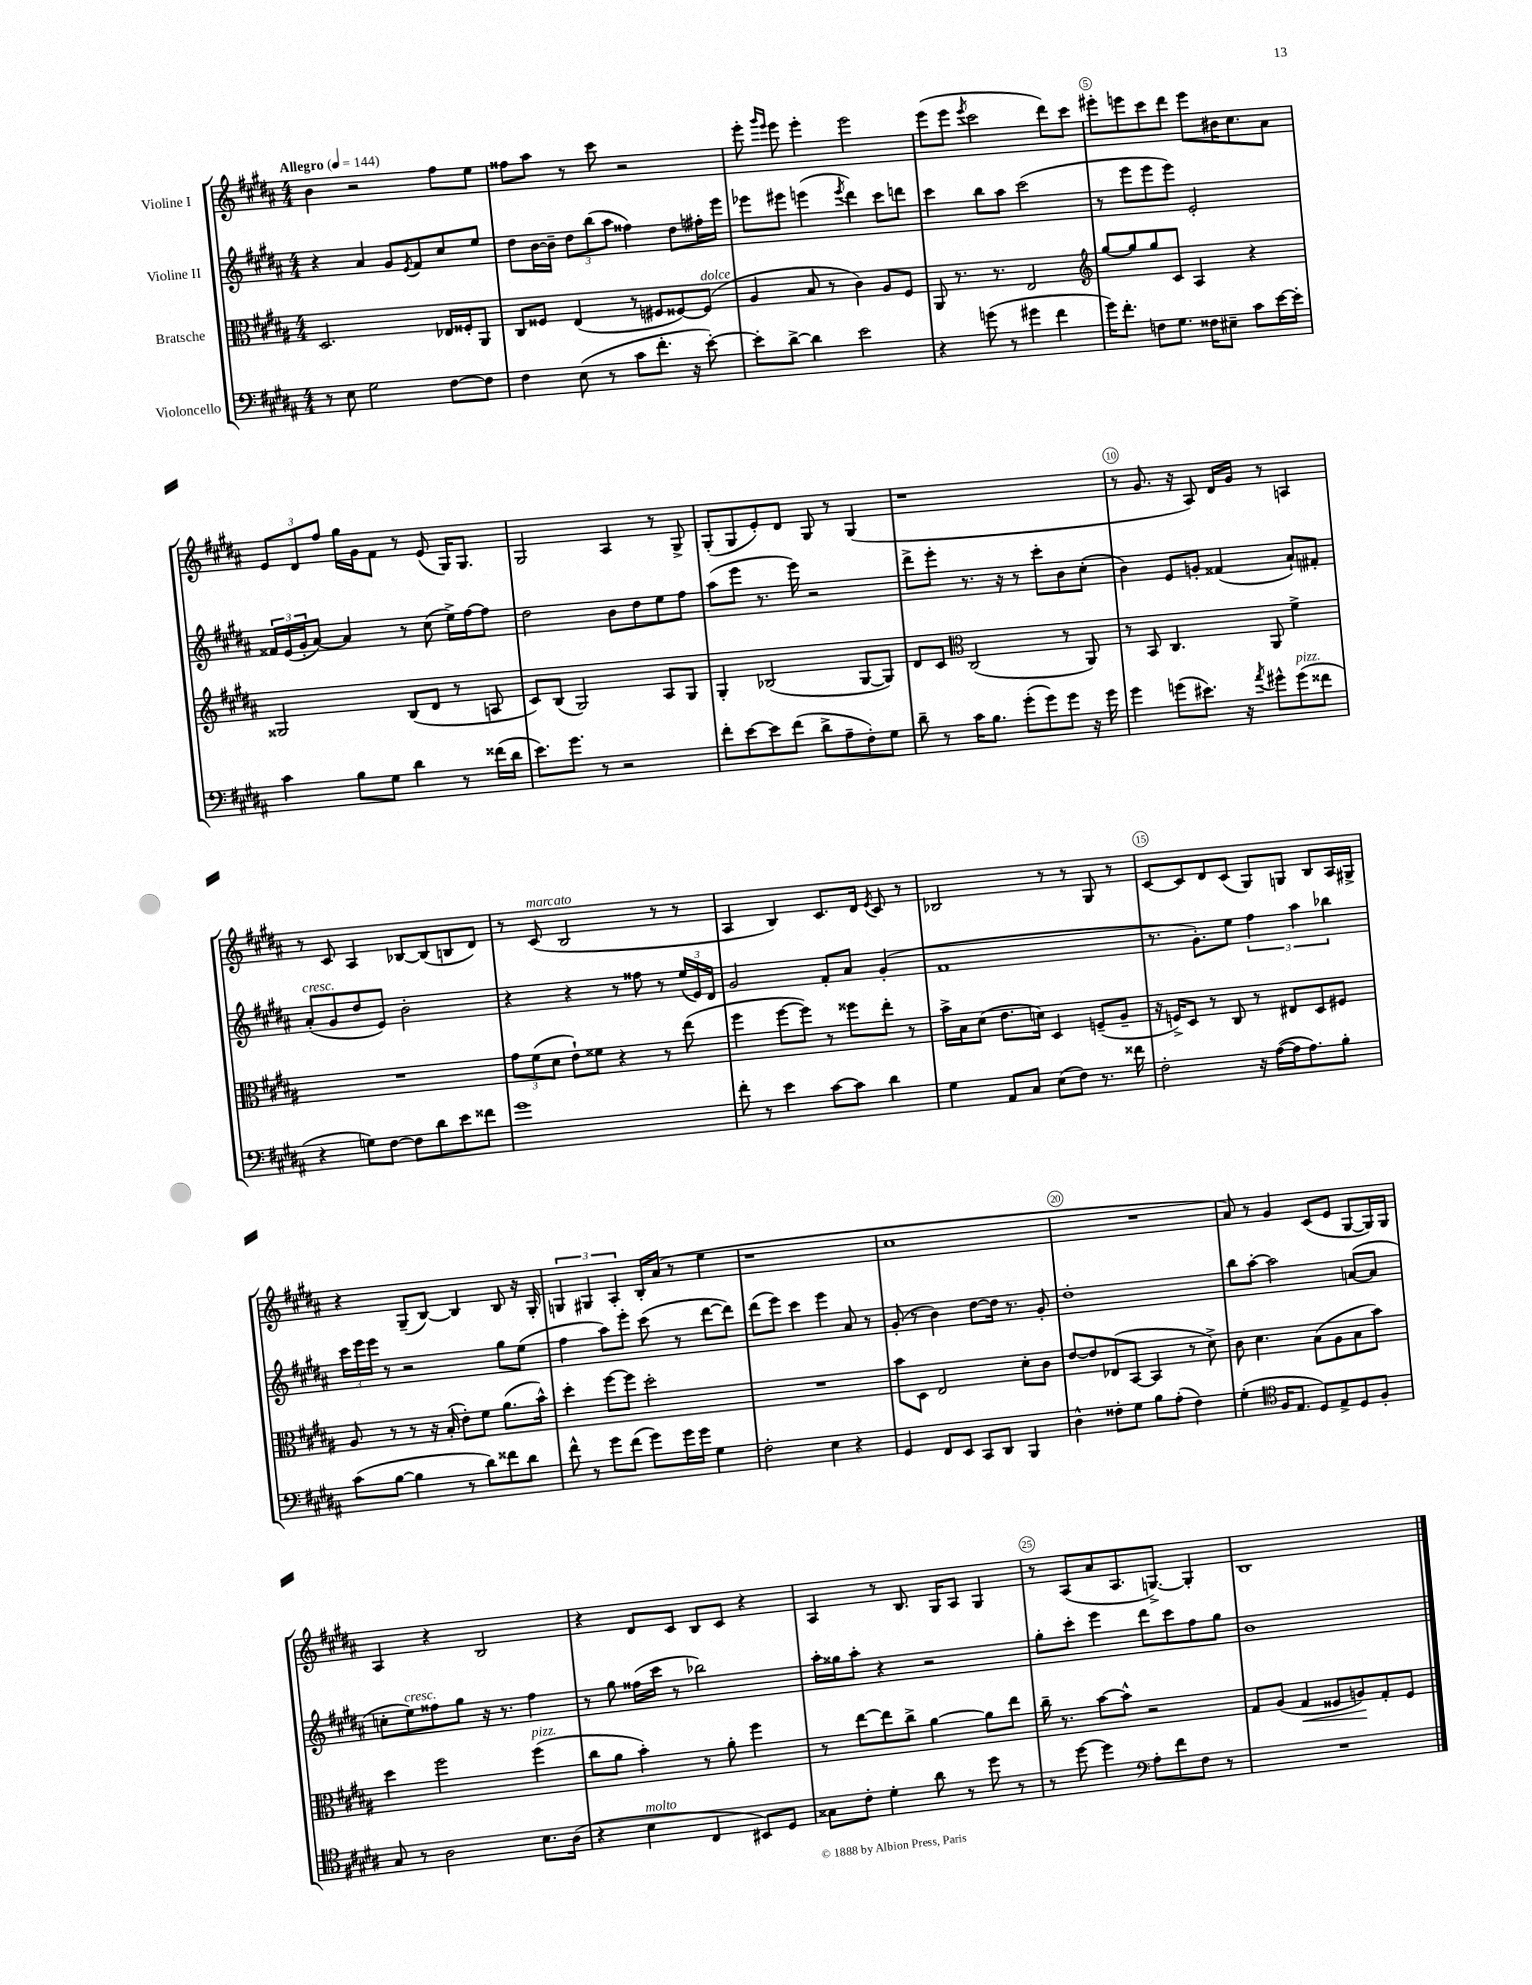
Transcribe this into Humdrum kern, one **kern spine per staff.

**kern	**kern	**dynam	**kern	**kern
*part4	*part3	*part3	*part2	*part1
*staff4	*staff3	*staff3	*staff2	*staff1
*I"Violoncello	*I"Bratsche	*	*I"Violine II	*I"Violine I
*clefF4	*clefC3	*	*clefG2	*clefG2
*k[f#c#g#d#a#]	*k[f#c#g#d#a#]	*	*k[f#c#g#d#a#]	*k[f#c#g#d#a#]
*M4/4	*M4/4	*	*M4/4	*M4/4
*MM144	*MM144	*	*MM144	*MM144
=1	=1	=1	=1	=1
!	!	!	!	!LO:TX:a:B:t=Allegro
8r	2.D#/	.	4r	4b\
8E\	.	.	.	.
2G#\	.	.	4a#/	2r
.	.	.	8g#/L	.
.	.	.	8qe/	.
.	.	.	8f#/	.
[8F#\L	16E-X/LL	.	8cc#/	8ff#\L
.	16F##X'/J	.	.	.
8F#\J]	8AA#/J	.	8ee/J	8ee\J
=2	=2	=2	=2	=2
4F#\	8C#/L	.	8dd#\L	8ff##X\L
.	8F##X/J	.	[16b\L	8aa#\J
.	.	.	16b~\JJ]	.
(8E\	(4E/	.	12dd#\L	8r
.	.	.	(12bb\	.
8r	.	.	.	8ccc#\
.	.	.	12aa#\J	.
8c#\L	8r	.	4ff##X\)	2r
8.f#'\J	8F#X/L	.	.	.
.	[8F##X/)	.	8dd#\L	.
16r	.	.	.	.
!	!LO:TX:a:i:t=dolce	!	!	!
[8e'\)	(8F##/J]	.	16ff#X'\L	.
.	.	.	16eee\JJ	.
=3	=3	=3	=3	=3
8e'\L]	4A#/	.	8eee-X\L	8eee'\
.	.	.	.	16qqggg#/LL
.	.	.	.	16qqeee/JJ
[8d#^\J	.	.	8eee#X\J	8eee\
4d#\]	8B/	.	(4eeen\	4eee'\
.	8r	.	.	.
.	.	.	8qeee/	.
2e\	4c#\)	.	4ddd#\)	2eee\
.	8A#/L	.	8ccc#\L	.
.	8F#/J	.	8dddn\J	.
=4	=4	=4	=4	=4
4r	8AA#/	.	4ccc#\	(8eee\L
.	8.r	.	.	8eee\J
.	.	.	.	8qeee/
(8gn\	.	.	8bb\L	2ccc#\
.	8.r	.	.	.
8r	.	.	8aa#\J	.
4g#X\	2E/	.	(2ccc#\	.
4f#\	.	.	.	8ddd#\L)
.	.	.	.	8ccc#\J
=5	=5	=5	=5	=5
*	*clefG2	*	*	*
16g#\KL)	[8gg#/L	.	8r	8eee#X'\L
8.f#'\J	.	.	.	.
.	8gg#/]	.	8eee\L	8eeen\
8Fn\L	8gg#/	.	8eee\	8ccc#\
8.G#\J	8c#/J	.	8eee\J)	8ddd#\J
.	4A#/	.	2e'/	8eee\L
16F##X\KL	.	.	.	.
8E#X~\J	.	.	.	16b#X\K
.	.	.	.	8.cc#\
8c#\L	4r	.	.	.
[16e\L	.	.	.	8a#\J
16e'\JJ]	.	.	.	.
!!LO:LB:g=z
=6	=6	=6	=6	=6
4c#\	2G##X/	.	24f##X/LL	12e/L
.	.	.	(24e/	.
.	.	.	24g#'/J	12d#/
.	.	.	[8a#/J)	.
.	.	.	.	12ff#/J
8B\L	.	.	4a#/]	16gg#\LL
.	.	.	.	16g#\J
8G#\J	.	.	.	8f#\J
4d#\	(8B/L	.	8r	8r
.	8d#/J	.	(8cc#\	(8e/
8r	8r	.	16ee^\LL)	16G#/KL)
.	.	.	[16ff#\J	8.G#/J
(16f##X\LL	8An/	.	8ff#\J]	.
16d#\JJ	.	.	.	.
=7	=7	=7	=7	=7
8.e\L)	8c#/L)	.	2dd#\	2G#/
.	(8B/J	.	.	.
8.g#\J	.	.	.	.
.	2G#/)	.	.	.
8r	.	.	.	.
2r	.	.	8b\L	4A#/
.	.	.	8dd#\	.
.	8A#/L	.	8ee\	8r
.	8G#/J	.	8ff#\J	8G#^/
=8	=8	=8	=8	=8
8f#'\L	4G#'/	.	(8aa#\L	(8G#'/L
[8e\	.	.	8eee\J	8G#/
8e\]	(2B-X/	.	8.r	8e'/)
(8f#\J	.	.	.	8d#/J
.	.	.	16eee\)	.
8d#^\L	.	.	2r	8G#/
8A#~\	.	.	.	8r
8F#'\)	[8G#/L	.	.	(4G#/
8G#\J	8G#/J])	.	.	.
=9	=9	=9	=9	=9
8d#~\	8d#/L	.	8ddd#^\L	1r
8r	8c#/J	.	8eee'\J	.
*	*clefC3	*	*	*
16c#\KL	(2C#/	.	8.r	.
8.B\J	.	.	.	.
.	.	.	16r	.
(8g#'\L	.	.	8r	.
8g#\)	.	.	8ccc#'\L	.
8g#\J	8r	.	8b\	.
16r	8AA#/)	.	(8cc#'\J	.
16g#\	.	.	.	.
=10	=10	=10	=10	=10
4g#\	8r	.	4b\)	8r
.	8BB/	.	.	8.g#/
(8gn\L	4.C#/	.	8e/L	.
.	.	.	.	16r
8.e#X\J)	.	.	8gn'/J	8A#/)
.	.	.	(4f##X/	16d#/LL
16r	.	.	.	16g#/JJ
8qa#/	.	.	.	.
8g#X^^\L	8AA#/	.	.	8r
!LO:TX:a:i:t=pizz.	!	!	!	!
(8g#\	4f#^\	.	8a#`/L)	4An/
8f##X\J	.	.	8f#X'/J	.
!!LO:LB:g=z
=11	=11	=11	=11	=11
!	!	!	!LO:TX:a:i:t=cresc.	!
4r	1r	.	(8a#'/L	8r
.	.	.	8g#/	8c#/
8Gn\L)	.	.	8dd#/	4A#/
[8F#\J	.	.	8e/J)	.
8F#\L]	.	.	2b'\	[8B-X/L
8d#\	.	.	.	(8B-/]
8e\	.	.	.	8Bn/
8f##X\J	.	.	.	8d#/J)
=12	=12	=12	=12	=12
1g#	12g#\L	.	4r	8r
.	(12f#\	.	.	.
!	!	!	!	!LO:TX:a:i:t=marcato
.	.	.	.	(8c#/
.	12d#\J	.	.	.
.	8e`\L)	.	4r	2B/
.	8f##X\J	.	.	.
.	4r	.	8r	.
.	.	.	8ff##X\	.
.	8r	.	8r	8r
.	(8ee\	.	(24ee/LL	8r
.	.	.	24e/)	.
.	.	.	24d#/JJ	.
=13	=13	=13	=13	=13
8f#'\	4ff#\	.	2g#/	4A#/
8r	.	.	.	.
4e\	[8ff#\L	.	.	4B/)
.	8ff#\J])	.	.	.
[8c#\L	8r	.	8f#'/L	8.c#/L
8c#\J]	8ff##X\L	.	8a#/J	.
.	.	.	.	16d#/Jk
.	.	.	.	8qe/
4d#\	8ee'\J	.	(4g#'/	8c#/
.	8r	.	.	8r
=14	=14	=14	=14	=14
4G#\	16b^\LL	.	1f#	2B-X/
.	16B\J	.	.	.
.	(8d#\J	.	.	.
8AA#/L	8.e\L	.	.	.
8C#/J	.	.	.	.
.	16dn\Jk)	.	.	.
(8E\L	4D#/	.	.	8r
8F#\J)	.	.	.	8r
8.r	(8Fn~/L	.	.	8G#/
.	8A#~/J	.	.	8r
16f##X\	.	.	.	.
=15	=15	=15	=15	=15
2F#'\	16r	.	8.r	[8c#/L
.	16Fn^/KL)	.	.	.
.	8D#/J	.	.	8c#/]
.	.	.	8.g#'\L)	.
.	8r	.	.	8d#/
.	8C#/	.	8ee\J	(8c#/J
16r	8r	.	6ff#\	8G#/L)
([16A#\LL	.	.	.	.
16A#\J]	8E#X/L	.	.	8Gn/J
.	.	.	6aa#\	.
8.A#\)	.	.	.	.
.	8D#/	.	.	8B/L
.	.	.	6bb-X\	.
8B'\J	8F#X/J	.	.	16A#/L
.	.	.	.	16G#X^/JJ
!!LO:LB:g=z
=16	=16	=16	=16	=16
(8c#\L	8A#/	.	24ccc#\LL	4r
.	.	.	24eee\	.
.	.	.	24eee\JJ	.
[8B\J	8r	.	8r	.
4B\]	8r	.	2r	(8G#~/L
.	16r	.	.	[8B/J)
.	(16B'/	.	.	.
8r	8e'\L)	.	.	4B/]
8d#\L)	8f#\J	.	.	.
8f##X\	(8.a#\L	.	8gg#\L	8B/
8d#\J	.	.	(8ee\J	16r
.	16b^^\Jk)	.	.	16G#'/
=17	=17	=17	=17	=17
8f#^^\	4dd#'\	.	4ff#\	6Gn/
8r	.	.	.	.
.	.	.	.	6G#X/
8g#\L	[8ff#\L	.	8aa#\L)	.
.	.	.	.	6A#'/
(8f#\J	8ff#\J]	.	8eee'\J	.
8g#\L)	2dd#'\	.	(8ccc#\	16B'/LL
.	.	.	.	(16a#/JJ
16g#\L	.	.	8r	8r
16g#\JJ	.	.	.	.
4G#\	.	.	[8ddd#\L	4ee\
.	.	.	8ddd#\J])	.
=18	=18	=18	=18	=18
2F#'\	1r	.	(8ddd#\L	1r
.	.	.	8eee\J)	.
.	.	.	4ccc#\	.
4E\	.	.	4eee\	.
4r	.	.	8a#/	.
.	.	.	8r	.
=19	=19	=19	=19	=19
4GG#/	8b\L	.	(8g#'/	1cc#
.	8D#\J	.	8r	.
8FF#/L	2E/	.	4b\)	.
8EE/J	.	.	.	.
8CC#/L	.	.	[8dd#\L	.
8DD#/J	.	.	16dd#\Jk]	.
.	.	.	8.r	.
4BBB/	8d#'\L	.	.	.
.	8c#\J	.	8g#'/	.
=20	=20	=20	=20	=20
4D#^^\	[8e/L	.	1dd#'	1r
.	8e/]	.	.	.
8F##X'\L	(8E-X/	.	.	.
8G#\J	[8BB/J	.	.	.
8B\L	4BB/]	.	.	.
(8A#'\J	.	.	.	.
4F##\)	8r	.	.	.
.	8d#^\)	.	.	.
=21	=21	=21	=21	=21
(4G#'\	8c#\	.	8bb\L	8a#/)
.	4.d#\	.	[8aa#'\J	8r
*clefC4	*	*	*	*
16F#/KL	.	.	2aa#\]	4g#/
8.E/J	.	.	.	.
8D#/L)	(8B\L	.	.	(8c#/L
8E^/	8A#\	.	.	8e/J
8D#/	8B\	.	([8an/L	[8G#/L
8F#'/J	8b\J)	.	8a/J]	16G#/L])
.	.	.	.	16G#/JJ
!!LO:LB:g=z
=22	=22	=22	=22	=22
8G#/	4dd#\	.	8ccn'\L	4A#/
!	!	!	!LO:TX:a:i:t=cresc.	!
8r	.	.	8ee\)	.
2A#\	2ff#\	.	8ff##X\	4r
.	.	.	8gg#\J	.
.	.	.	16r	2B/
.	.	.	8.r	.
!	!LO:TX:a:i:t=pizz.	!	!	!
8.B\L	(4ff#\	.	4ff##\	.
(16A#\Jk	.	.	.	.
=23	=23	=23	=23	=23
4r	8cc#\L	.	8r	4r
.	8a#\J	.	8gg#\	.
!LO:TX:a:i:t=molto	!	!	!	!
4B\	4b'\)	.	(16ff##X\LL	8d#/L
.	.	.	16ccc#\JJ	.
.	.	.	8r	8c#/J
4C#/	8r	.	2bb-X\)	8B/L
.	8a#'\	.	.	8c#/J
8BB#X/L)	4ff#\	.	.	4r
8D#/J	.	.	.	.
=24	=24	=24	=24	=24
8G##X\L	8r	.	16aa#'\LL	4A#/
.	.	.	16gg##X\J	.
8c#'\J	[8ee\L	.	8aa#'\J	.
4d#'\	8ee\]	.	4r	8r
.	8cc#^\J	.	.	8.B/
8a#\	[4a#\	.	2r	.
.	.	.	.	16G#/KL
8r	.	.	.	8A#/J
8dd#\	8a#\L]	.	.	4G#/
8r	8ee\J	.	.	.
=25	=25	=25	=25	=25
8r	16cc#~\	.	8gg#'\L	8r
.	8.r	.	.	.
[8dd#\	.	.	8ccc#'\J	(8A#/L
4dd#\]	[8b\L	.	4eee\	8a#/
.	8b^^\J]	.	.	8.A#/
*clefF4	*	*	*	*
8A#'\L	2r	.	8ddd#\L	.
.	.	.	.	[8.Gn^/J)
8f#\	.	.	8ccc#\	.
8F#\J	.	.	8ff#\	4G'/]
8r	.	.	8gg#\J	.
=26	=26	=26	=26	=26
1r	8G#/L	.	1b	1B
.	(8A#/J	.	.	.
!	!	!LO:HP:b	!	!
.	4G#/	<	.	.
.	8F##X/L	.	.	.
.	8An/)	.	.	.
.	8G#'/	[	.	.
.	8F##/J	.	.	.
==	==	==	==	==
*-	*-	*-	*-	*-
